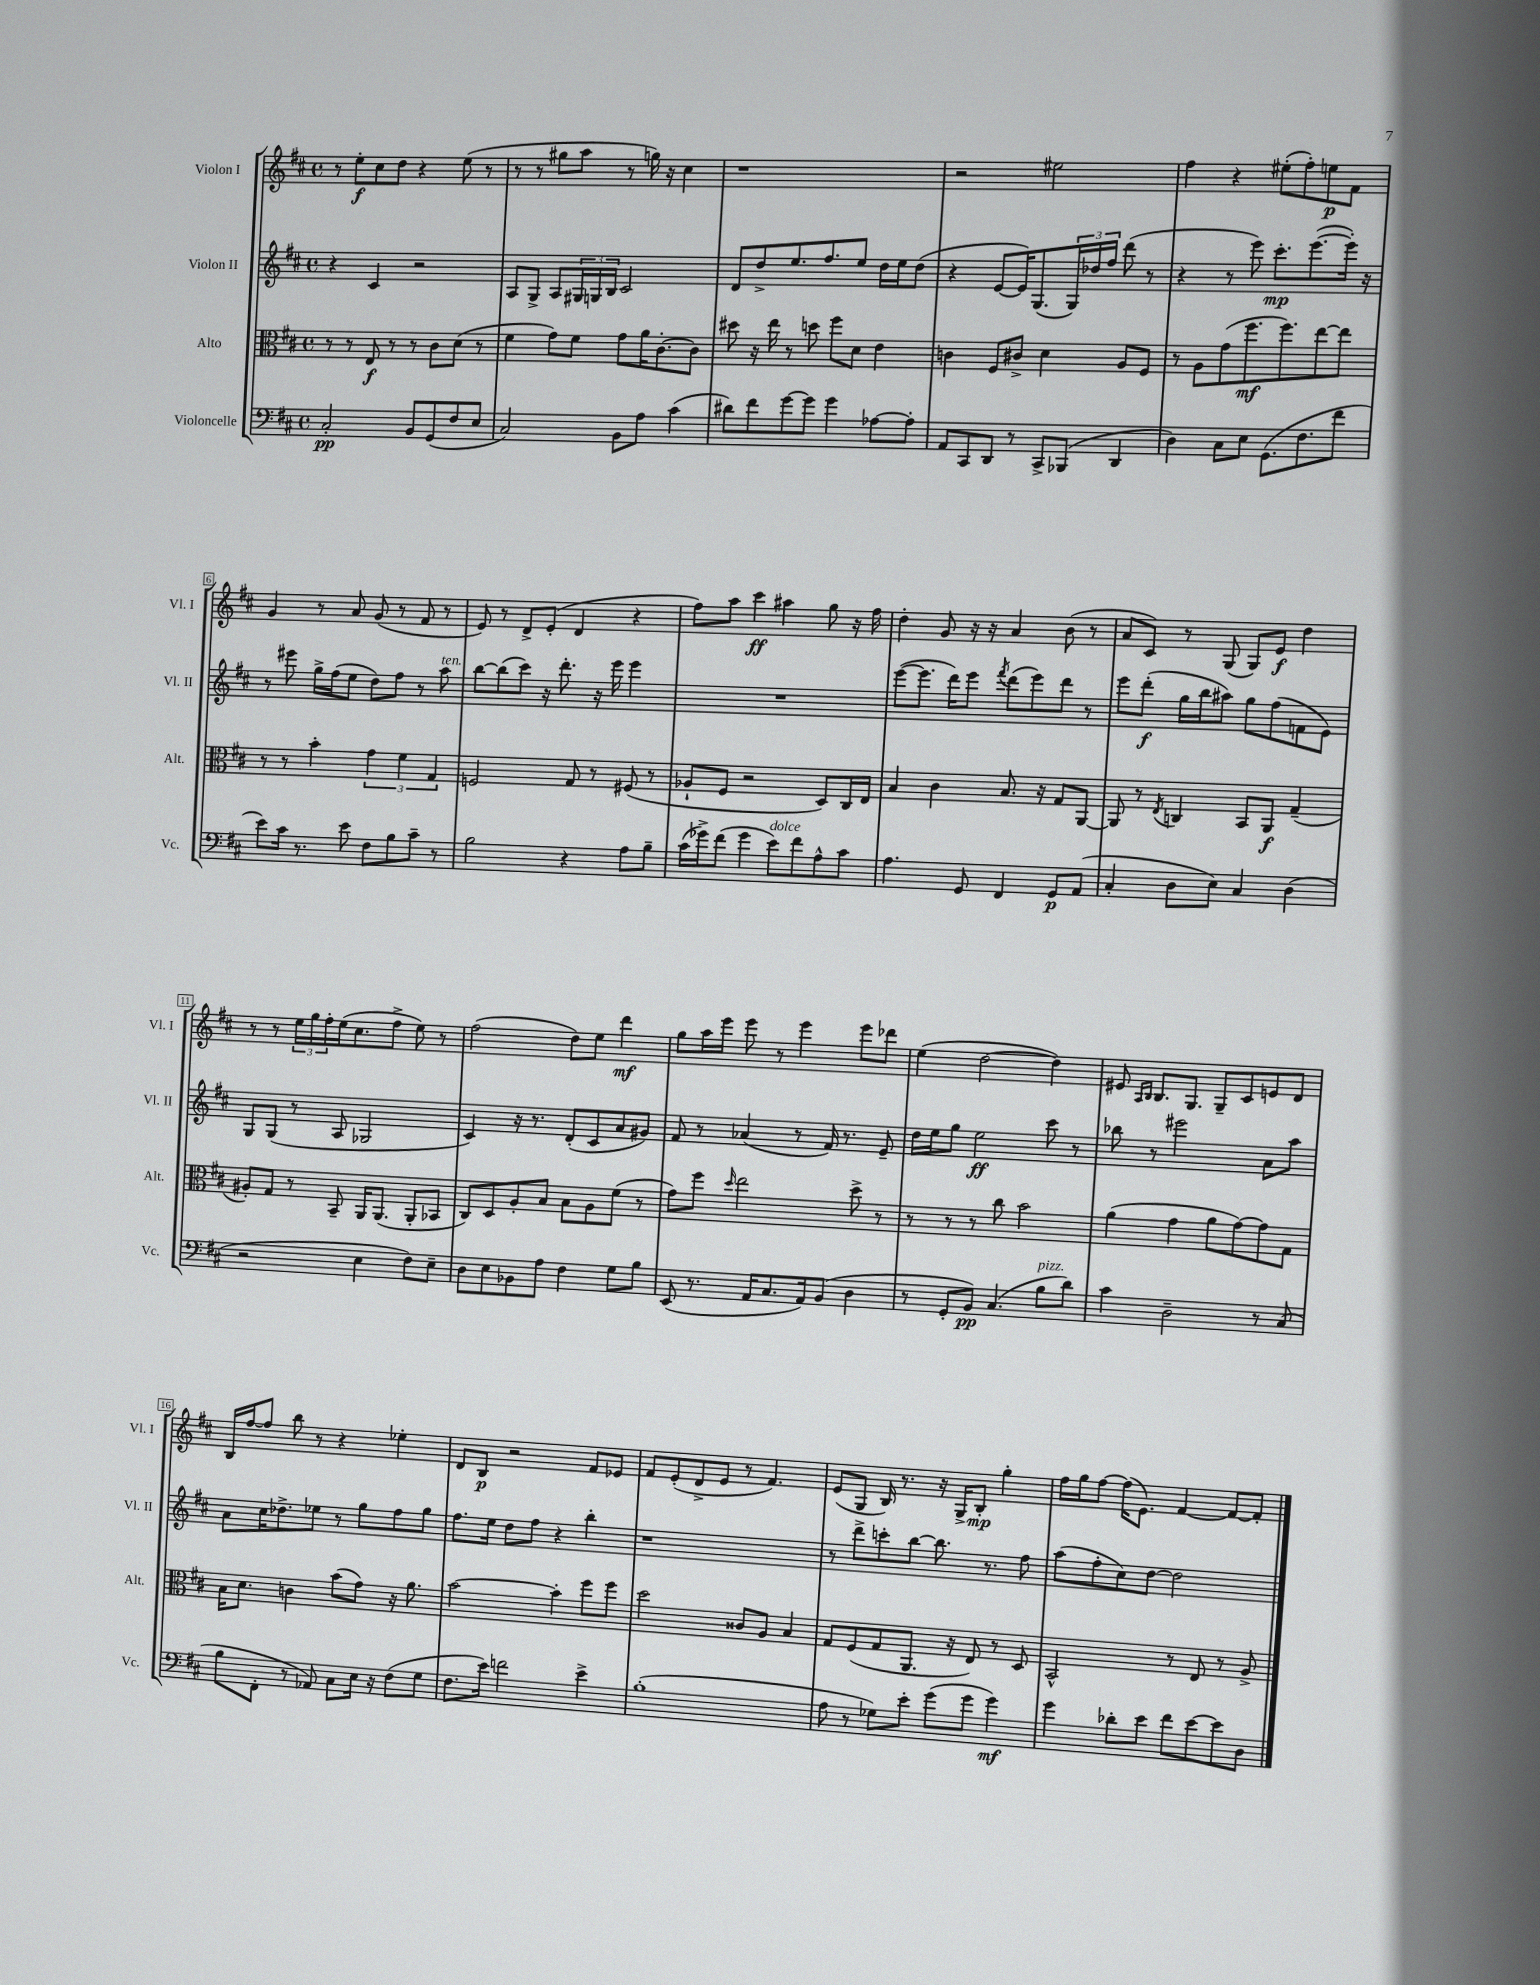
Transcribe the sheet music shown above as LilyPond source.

<<
\new StaffGroup <<
\new Staff = "s0" \with { instrumentName = "Violon I" shortInstrumentName = "Vl. I" } {
    \clef treble \key d \major \defaultTimeSignature \time 4/4
    r8 e''8-.\f cis''8 d''8 r4 e''8( r8 |
    r8 r8 gis''8 a''8 r8 g''16) r16 cis''4 |
    r1 |
    r2 eis''2 |
    fis''4 r4 eis''8-.( fis''8-.) e''8\p fis'8 |
    g'4 r8 a'8 g'8( r8 fis'8 r8 |
    e'8) r8 d'8-> e'8-.( d'4 r4 |
    fis''8) a''8 cis'''4\ff ais''4 g''8 r16 fis''16 |
    d''4-. g'8 r16 r16 a'4 b'8( r8 |
    a'8 cis'8) r8 g8( g8) e'8\f d''4 |
    r8 r8 \tuplet 3/2 { e''16 g''16 fis''16-. } e''16( cis''8. fis''8-> e''8) r8 |
    fis''2( d''8) e''8 d'''4\mf |
    g''8 a''16 e'''16 e'''8 r8 e'''4 e'''8 des'''8 |
    e''4( d''2~ d''4) |
    eis'8 \grace { a16 b16 } b8. g8. g8-- cis'8 e'8 d'8 |
    b16 fis''16~ fis''8 b''8 r8 r4 ees''4-. |
    d'8 b8\p r2 fis'8 ees'8 |
    fis'8 e'8-.( d'8-> e'8 r8 fis'4.) |
    e'8( g8 b16) r8. r16 g16-> b8-.\mp g''4-. |
    fis''16 g''16 fis''8~ fis''16( e'8.) fis'4~ fis'8~ fis'8-. \bar "|." |
}
\new Staff = "s1" \with { instrumentName = "Violon II" shortInstrumentName = "Vl. II" } {
    \clef treble \key d \major \defaultTimeSignature \time 4/4
    r4 cis'4 r2 |
    a8 g8-> a8 \tuplet 3/2 { gis16 g16 b16 } cis'2 |
    d'8 d''8-> e''8. fis''8. e''8 d''16 e''16 d''8( |
    r4 e'8~ e'16) g8.( \tuplet 3/2 { g16) des''16 fis''16 } d'''8( r8 |
    r4 r8 e'''8) cis'''8.-.\mp e'''8.~( e'''16-.) r16 |
    r8 eis'''8 g''16-> fis''16( e''8 d''8) fis''8 r8 a''8^\markup { \italic "ten." } |
    b''8~ b''8( cis'''8) r16 d'''8.-. r16 e'''16 e'''4 |
    R1 |
    e'''8~( e'''8. d'''16) e'''8 \acciaccatura { fis'''8 } d'''8( e'''8) d'''8 r8 |
    e'''8 d'''8-.\f( g''16 b''16 ais''8) g''8 fis''8( f'8 e'8) |
    g8 g8( r8 a8 ges2 |
    cis'4) r16 r8. d'8-.( cis'8 a'8 gis'8) |
    fis'8 r8 aes'4( r8 fis'16) r8. e'8-- |
    d''16 e''16 g''8 e''2\ff cis'''8 r8 |
    bes''8 r8 eis'''2 a'8 a''8 |
    a'8 cis''16 des''8.-> ees''8 r8 g''8 fis''8 g''8 |
    fis''8. e''16 d''8 fis''8 r4 b''4-. |
    r1 |
    r8 d'''8-> c'''8-. b''8~ b''8. r8. fis''8 |
    a''8( fis''8-. cis''8) d''8~ d''2 \bar "|." |
}
\new Staff = "s2" \with { instrumentName = "Alto" shortInstrumentName = "Alt." } {
    \clef alto \key d \major \defaultTimeSignature \time 4/4
    r8 r8 e8\f r8 r8 cis'8 d'8( r8 |
    fis'4 g'8) fis'8 g'8 a'16 cis'8.~-. cis'8 |
    dis''8 r16 e''16 r8 d''8 fis''8 d'8 e'4 |
    c'4 fis8 cis'8-> d'4 a8 fis8 |
    r8 a8 g'8( fis''8.\mf fis''8.) e''8~ e''8 |
    r8 r8 b'4-. \tuplet 3/2 { g'4 fis'4 g4 } |
    f2 g8 r8 fis8( r8 |
    aes8-! fis8 r2 d8) cis16 e16 |
    b4 cis'4 b8. r16 g8 a,8~ |
    a,8 r8 \acciaccatura { e8 } c4 b,8 a,8\f g4--( |
    ais8-.) g8 r8 b,8-- a,16 a,8.( a,8-. bes,8 |
    cis8) d8 a8-. b8 b8 a8 fis'8( r8 |
    g'8) fis''8 \grace { d''16 } e''2 d''8-> r8 |
    r8 r8 r8 cis''8 b'2 |
    a'4( g'4 a'8 g'8~) g'8 g8 |
    b16 d'8. c'4 b'8( g'8) r16 a'8. |
    b'2~ b'4-. fis''8 fis''8 |
    d''2 cisis'8 a8 b4 |
    g8 fis8( g8 a,8. r16 e8) r8 d8 |
    b,2-^ r8 e8 r8 a8-> \bar "|." |
}
\new Staff = "s3" \with { instrumentName = "Violoncelle" shortInstrumentName = "Vc." } {
    \clef bass \key d \major \defaultTimeSignature \time 4/4
    cis2-.\pp b,8 g,8( fis8 e8 |
    cis2) b,8 a8 cis'4( |
    dis'8) fis'8 g'8~ g'8 g'4 aes8~ aes8-. |
    a,8 cis,8 d,8 r8 cis,8-> bes,,8( d,4 |
    d4) cis8 e8 g,8.( fis8. fis'8 |
    e'8) cis'16 r8. e'8 fis8 b8 cis'8-- r8 |
    b2 r4 a8 b8-- |
    cis'16( ges'16->) fis'8( ges'4 e'8^\markup { \italic "dolce" }) fis'8 a8-^ cis'8 |
    a4. g,8 fis,4 g,8\p a,8( |
    cis4-. d8 e8) cis4 d4( |
    r2 e4 fis8) e8-- |
    d8 e8 bes,8 a8 fis4 g8 b8 |
    e,8( r8. a,16 cis8. a,16) b,8( d4 |
    r8 g,8-. b,8\pp) cis4.( b8^\markup { \italic "pizz." } d'8) |
    cis'4 d2-- r8 cis8( |
    b8 fis,8-. r8 aes,8) cis8 e16 r16 fis8( g8 |
    fis8. e'16) f'2 e'4-> |
    b1-.( |
    a8 r8 ges8) e'8-. g'8( g'8 g'4\mf) |
    g'4 des'8-. e'8 fis'8 e'8~ e'8 d8 \bar "|." |
}
>>
>>
\layout { \context { \Score \override BarNumber.stencil = #(make-stencil-boxer 0.1 0.3 ly:text-interface::print) } }
